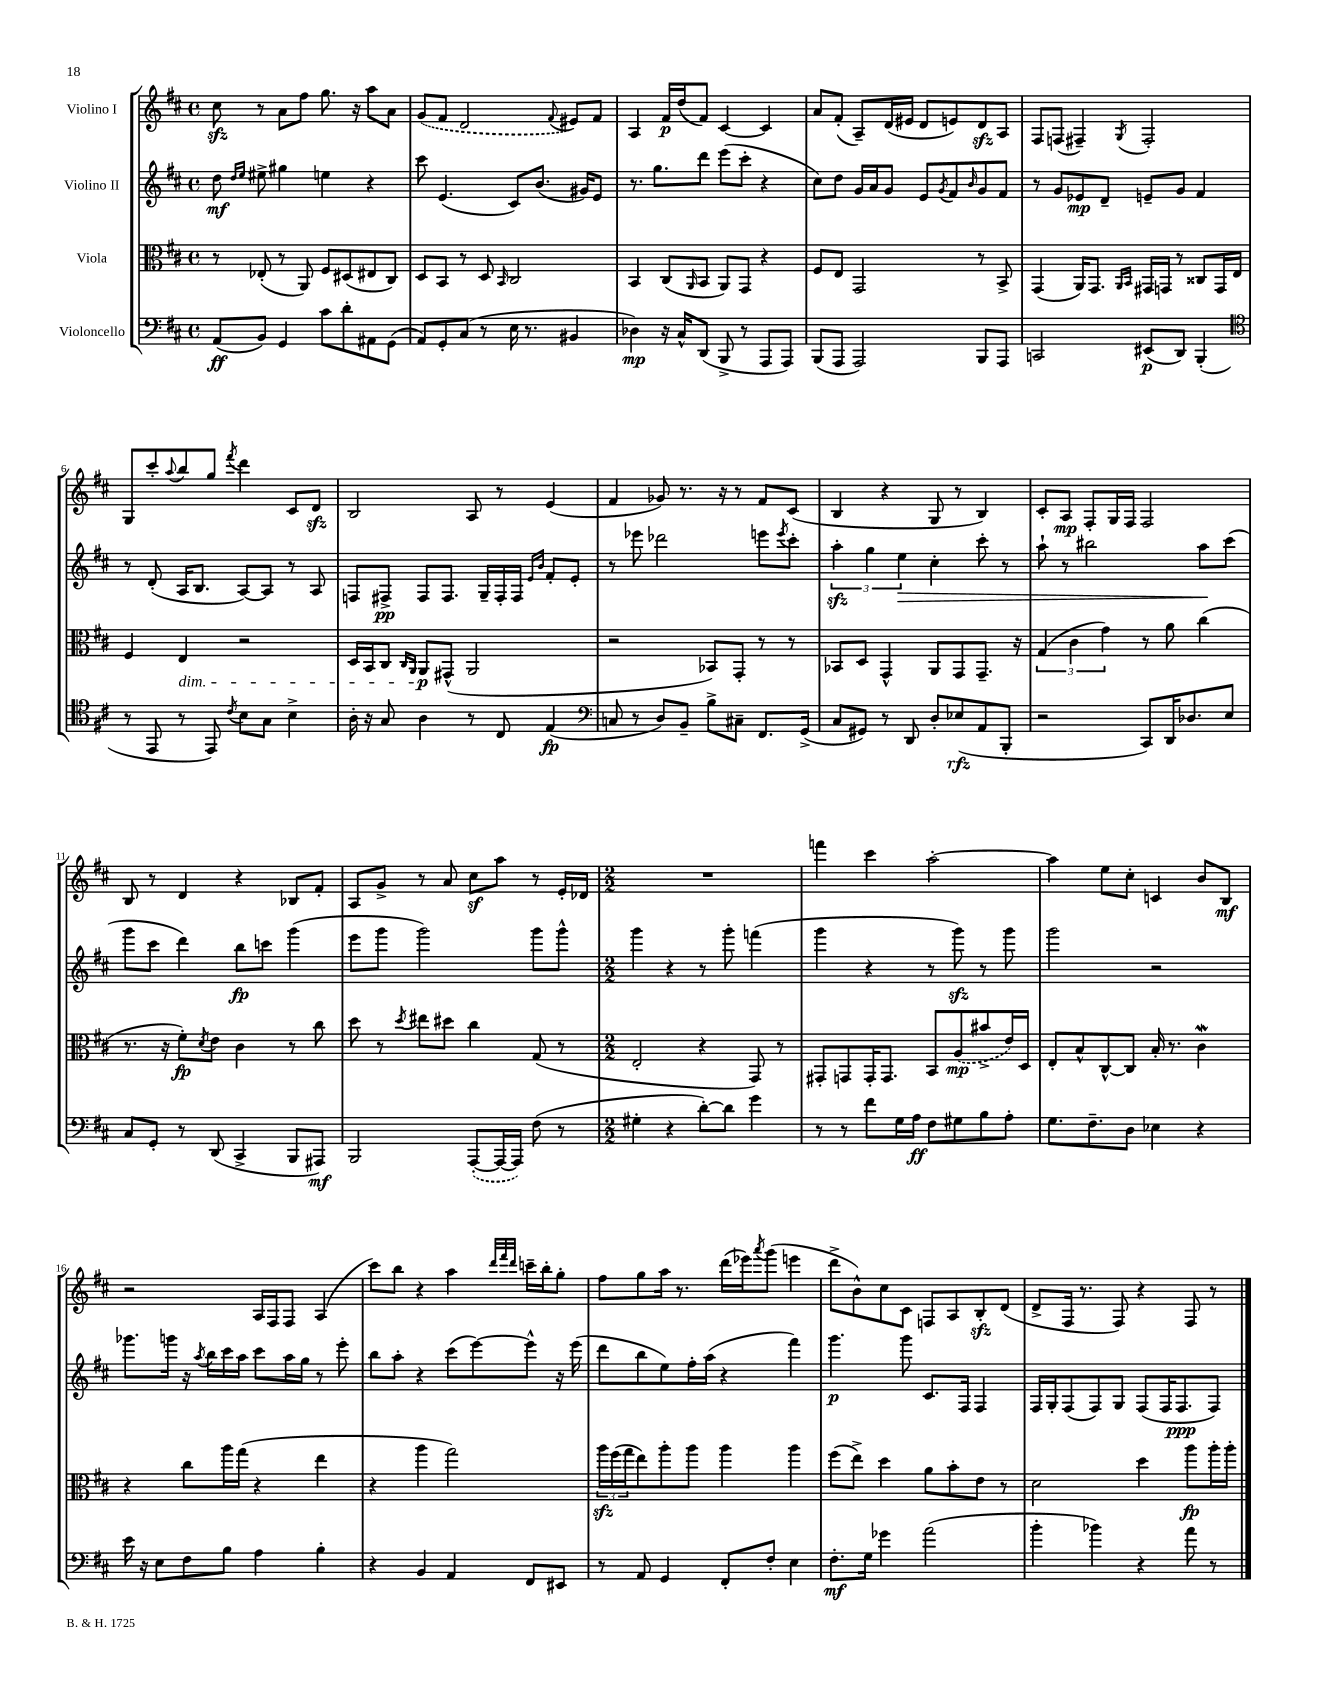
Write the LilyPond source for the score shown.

<<
\new StaffGroup <<
\new Staff = "s0" \with { instrumentName = "Violino I" } {
    \clef treble \key d \major \defaultTimeSignature \time 4/4
    cis''8\sfz r8 a'8 fis''8 g''8. r16 a''8 a'8 |
    \once \slurDashed g'8( fis'8 d'2 \appoggiatura { fis'8 } eis'8) fis'8 |
    a4 fis'16\p d''16( fis'8) cis'4~ cis'4 |
    a'8 fis'8-.( a8--) d'16( eis'16 d'8 e'8) d'8\sfz a8 |
    fis8 f8( fis4--) \acciaccatura { g8 } fis2-. |
    g8 cis'''8-. \appoggiatura { a''8 } b''8 g''8 \acciaccatura { fis'''8 } d'''4 cis'8 d'8\sfz |
    b2 a8 r8 e'4( |
    fis'4 ges'8) r8. r16 r8 fis'8 cis'8( |
    b4 r4 g8 r8 b4) |
    cis'8-. a8\mp fis8-. g16 fis16 fis2 |
    b8 r8 d'4 r4 bes8 fis'8-. |
    a8 g'8-> r8 a'8 cis''8\sf a''8 r8 e'16-. des'16 |
    \numericTimeSignature \time 2/2 R1 |
    f'''4 cis'''4 a''2~-. |
    a''4 e''8 cis''8-. c'4 b'8 b8\mf |
    r2 a16 fis16 fis8 a4( |
    cis'''8) b''8 r4 a''4 \grace { d'''32 fis'''32 d'''32 } c'''16-- b''16-. g''8-. |
    fis''8 g''8 a''16 r8. d'''16( ees'''16) \acciaccatura { a'''8 } g'''8( e'''4 |
    d'''8-> b'8-^) cis''8 cis'8 f8 a8 b8-.\sfz d'8( |
    d'8-> fis16 r8. fis8) r4 fis8 r8 \bar "|." |
}
\new Staff = "s1" \with { instrumentName = "Violino II" } {
    \clef treble \key d \major \defaultTimeSignature \time 4/4
    d''8\mf \grace { d''16 e''16 } eis''8-> gis''4 e''4 r4 |
    cis'''8 e'4.( cis'8) b'8.( gis'16) e'8 |
    r8. g''8. d'''8 e'''8( cis'''8-. r4 |
    cis''8) d''8 g'16 a'16 g'8 e'8 \acciaccatura { g'8 } fis'8 \grace { b'16 } g'8 fis'8 |
    r8 g'8 ees'8\mp d'8-- e'8-- g'8 fis'4 |
    r8 d'8-.( a16 b8. a8~) a8 r8 a8 |
    f8 fis8->\pp fis8 fis8. g16-- fis16-. fis16 \grace { e'16 b'16 } fis'8-. e'8-. |
    r8 ees'''8 des'''2 e'''8 \acciaccatura { e'''8 } cis'''8-. |
    \tuplet 3/2 { a''4-.\sfz g''4 e''4\> } cis''4-. cis'''8-. r8 |
    a''8-! r8 bis''2 a''8\! cis'''8( |
    g'''8 cis'''8 d'''4) b''8\fp c'''8 g'''4( |
    e'''8 g'''8 g'''2) g'''8 g'''8-^ |
    \numericTimeSignature \time 2/2 g'''4 r4 r8 g'''8-. f'''4( |
    g'''4 r4 r8 g'''8\sfz) r8 g'''8 |
    g'''2 r2 |
    ges'''8. g'''16 r16 \acciaccatura { a''8 } b''16 cis'''16 a''16 cis'''8 a''16 g''16 r8 e'''8-. |
    b''8 a''8-. r4 cis'''8( e'''8~) e'''8-^ r16 e'''16( |
    d'''8 b''8 e''8) fis''16-. a''16( r4 fis'''4) |
    g'''4.\p g'''8 cis'8. fis16 fis4 |
    fis16 g16-. fis8( fis8) g8 fis8( fis16 fis8.\ppp fis8) \bar "|." |
}
\new Staff = "s2" \with { instrumentName = "Viola" } {
    \clef alto \key d \major \defaultTimeSignature \time 4/4
    r8 ees8-.( r8 a,8) fis8 dis8( eis8 cis8) |
    d8 b,8 r8 d8 \grace { b,16 } cis2 |
    b,4 cis8( \grace { a,16 } b,8 a,8) g,8 r4 |
    fis8 e8 g,2 r8 b,8-> |
    g,4( a,16) g,8. \grace { a,16 b,16 } gis,16 g,16 r8 cisis8 g,16 e16 |
    fis4 e4\dim r2 |
    d16 b,16 cis8 \grace { cis16 a,16 } a,8\p\! gis,8-^( a,2 |
    r2 bes,8) g,8-. r8 r8 |
    bes,8 d8 g,4-^ a,8 g,8 g,8.-- r16 |
    \tuplet 3/2 { g4( cis'4 g'4) } r8 a'8 cis''4( |
    r8. r16 fis'8-.\fp) \acciaccatura { d'8 } e'8 cis'4 r8 cis''8 |
    d''8 r8 \acciaccatura { d''8 } eis''8 dis''8 cis''4 g8( r8 |
    \numericTimeSignature \time 2/2 e2-. r4 g,8) r8 |
    gis,8-. g,8 g,16-. g,8. b,8 \once \slurDashed a8\mp( bis'8-> e'16) d16 |
    e8-. b8-^ cis8~-^ cis8 b16-. r8. cis'4\mordent |
    r4 cis''8 a''16 g''16( r4 e''4 |
    r4 a''4 g''2) |
    \tuplet 3/2 { a''16\sfz fis''16( g''16 } e''8) a''8-. a''8 a''4 a''4 |
    fis''8( e''8->) d''4 a'8 b'8-. e'8 r8 |
    d'2 d''4 a''8\fp a''16-. a''16-. \bar "|." |
}
\new Staff = "s3" \with { instrumentName = "Violoncello" } {
    \clef bass \key d \major \defaultTimeSignature \time 4/4
    a,8\ff( b,8) g,4 cis'8 d'8-. ais,8 g,8( |
    a,8) g,8-. cis8( r8 e16 r8. bis,4 |
    des4\mp) r16 cis16-^ d,8( b,,8-> r8 a,,8 a,,8) |
    b,,8( a,,8 a,,2) b,,8 a,,8 |
    c,2 eis,8\p( d,8) b,,4-.( |
    \clef tenor r8 e,8 r8 e,8) \acciaccatura { cis'8 } b8 g8 b4-> |
    a16-. r16 g8 a4 r8 cis8 e4\fp( |
    \clef bass c8 r8 d8) b,8-- b8-> cis8-- fis,8. g,16->( |
    cis8 gis,8) r8 d,8 d8-. ees8\rfz( a,8 b,,8-. |
    r2 cis,8) d,16 des8. e8 |
    cis8 g,8-. r8 d,8( cis,4-> b,,8 ais,,8\mf) |
    b,,2 \once \slurDashed a,,8~-.( a,,16~ a,,16) fis8( r8 |
    \numericTimeSignature \time 2/2 gis4-. r4 d'8~-.) d'8 g'4 |
    r8 r8 fis'8 g16 a16\ff fis8 gis8 b8 a8-. |
    g8. fis8.-- d8 ees4 r4 |
    e'16 r16 e8 fis8 b8 a4 b4-. |
    r4 b,4 a,4 fis,8 eis,8 |
    r8 a,8 g,4 fis,8-. fis8-. e4 |
    fis8.-.\mf g16 ges'4 a'2( |
    b'4-. bes'4) r4 a'8 r8 \bar "|." |
}
>>
>>
